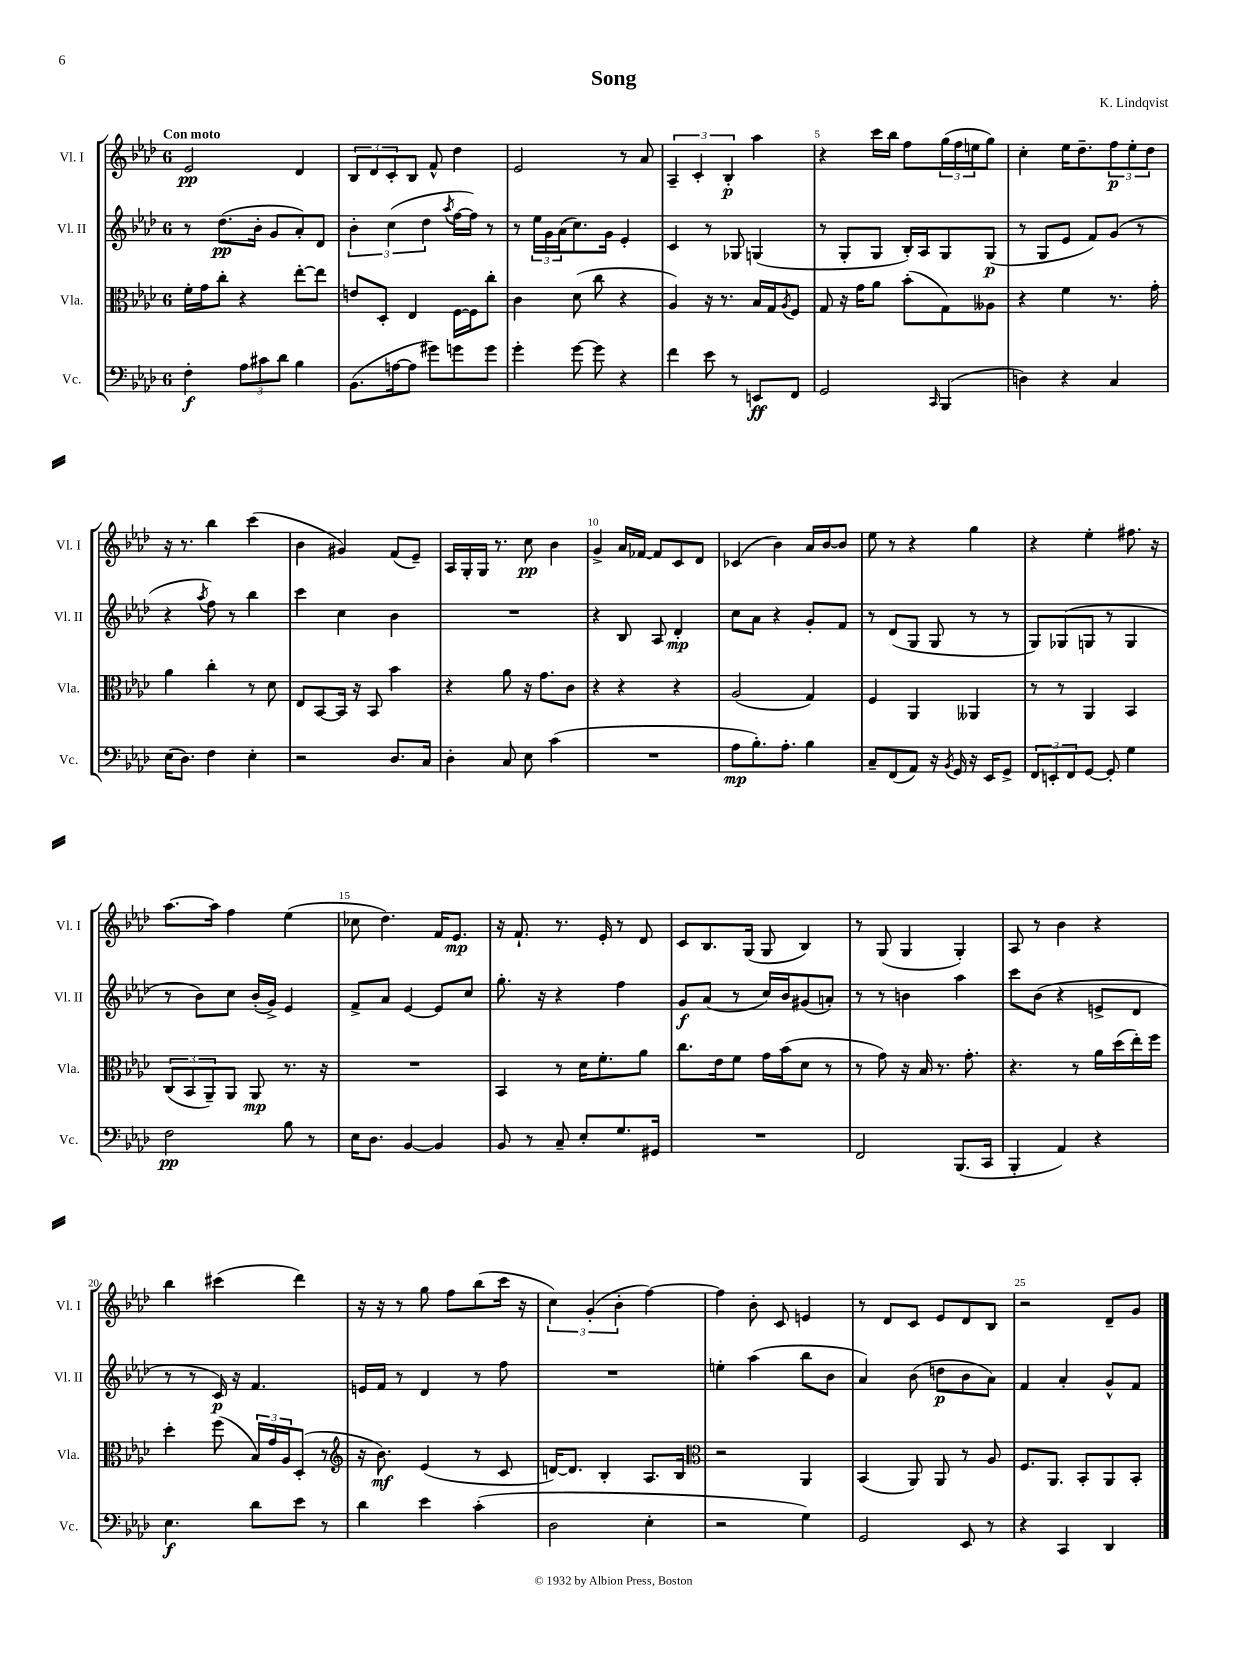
\header { title = "Song" composer = "K. Lindqvist" }
<<
\new StaffGroup <<
\new Staff = "s0" \with { instrumentName = "Vl. I" shortInstrumentName = "Vl. I" } {
    \clef treble \key aes \major \once \override Staff.TimeSignature.style = #'single-digit \time 6/8 \tempo "Con moto"
    ees'2\pp des'4 |
    \tuplet 3/2 { bes8 des'8 c'8-. } bes8 f'8-^ des''4 |
    ees'2 r8 aes'8 |
    \tuplet 3/2 { aes4-- c'4-. bes4-.\p } aes''4 |
    r4 c'''16 bes''16 f''8 \tuplet 3/2 { g''16( f''16 e''16 } g''8) |
    c''4-. ees''16 des''8.-- \tuplet 3/2 { f''8\p ees''8-. des''8 } |
    r16 r8. bes''4 c'''4( |
    bes'4 gis'4) f'8( ees'8--) |
    aes16 g16-. g16 r8. c''8\pp bes'4 |
    g'4-> aes'16 fes'16~ fes'8 c'8 des'8 |
    ces'4( bes'4) aes'16 bes'16~ bes'8 |
    ees''8 r8 r4 g''4 |
    r4 ees''4-. fis''8. r16 |
    aes''8.~ aes''16 f''4 ees''4( |
    ces''8 des''4.) f'16 ees'8.\mp |
    r16 f'8.-! r8. ees'16-. r8 des'8 |
    c'8 bes8. g16( g8 bes4) |
    r8 g8( g4 g4-.) |
    aes8 r8 bes'4 r4 |
    bes''4 cis'''4( des'''4) |
    r16 r16 r8 g''8 f''8 bes''8( c'''16 r16 |
    \tuplet 3/2 { c''4) g'4-.( bes'4-. } f''4~) |
    f''4 bes'8-. c'8 e'4 |
    r8 des'8 c'8 ees'8 des'8 bes8 |
    r2 des'8-- g'8 \bar "|." |
}
\new Staff = "s1" \with { instrumentName = "Vl. II" shortInstrumentName = "Vl. II" } {
    \clef treble \key aes \major \once \override Staff.TimeSignature.style = #'single-digit \time 6/8
    r8 des''8.\pp( bes'16-. g'8 aes'8-.) des'8 |
    \tuplet 3/2 { bes'4-. c''4( des''4 } \acciaccatura { aes''8 } f''16~ f''16) r8 |
    r8 \tuplet 3/2 { ees''16 g'16 aes'16( } c''8.) g'16 ees'4-. |
    c'4 r8 ges8 g4( |
    r8 g8-. g8 bes16-.) aes16 g8 g8\p( |
    r8 g8 ees'8 f'8) g'8( r8 |
    r4 \acciaccatura { aes''8 } f''8) r8 bes''4 |
    c'''4 c''4 bes'4 |
    R2. |
    r4 bes8 aes8 des'4-.\mp |
    c''8 aes'8 r4 g'8-. f'8 |
    r8 des'8( g8 g8 r8 r8 |
    g8) ges8( g8 r8 g4 |
    r8 bes'8) c''8 bes'16-.( g'16->) ees'4 |
    f'8-> aes'8 ees'4~ ees'8 c''8 |
    g''8.-. r16 r4 f''4 |
    g'8\f aes'8( r8 c''16) bes'16 gis'8( a'8-.) |
    r8 r8 b'4 aes''4 |
    c'''8 bes'8( r4 e'8-> des'8 |
    r8 r8 c'16\p) r16 f'4. |
    e'16 f'16 r8 des'4 r8 f''8 |
    R2. |
    e''4-. aes''4( bes''8 bes'8 |
    aes'4) bes'8( d''8\p bes'8 aes'8) |
    f'4 aes'4-. g'8-^ f'8 \bar "|." |
}
\new Staff = "s2" \with { instrumentName = "Vla." shortInstrumentName = "Vla." } {
    \clef alto \key aes \major \once \override Staff.TimeSignature.style = #'single-digit \time 6/8
    f'16-. g'16 c''8-. r4 ees''8~-. ees''8 |
    e'8 des8-. ees4 f16~ f16 c''8-. |
    c'4 des'8( c''8 r4 |
    aes4) r16 r8. bes16 g16 \acciaccatura { aes8 } f8 |
    g8 r16 g'16 aes'8 bes'8-.( g8) aeses8 |
    r4 f'4 r8. g'16-. |
    aes'4 c''4-. r8 des'8 |
    ees8 bes,8~ bes,16 r16 bes,8 bes'4 |
    r4 aes'8 r16 g'8. c'8 |
    r4 r4 r4 |
    aes2( g4) |
    f4 aes,4 aeses,4 |
    r8 r8 aes,4 bes,4 |
    \tuplet 3/2 { c8( bes,8 aes,8--) } aes,8 aes,8\mp r8. r16 |
    R2. |
    bes,4 r8 des'16 f'8.-. aes'8 |
    c''8. ees'16 f'8 g'16 bes'16( des'8 r8 |
    r8 g'8) r16 bes16 r8. g'8.-. |
    r4. r8 aes'16 des''16( ees''16-.) f''16 |
    des''4-. f''8( \tuplet 3/2 { bes16) g'16 aes16 } des8-.( r8 |
    \clef treble r16 bes'8.\mf) ees'4( r8 c'8 |
    d'16~) d'8. bes4-. aes8. bes16 |
    \clef alto r2 aes,4 |
    bes,4( aes,8) aes,8 r8 aes8 |
    f8. aes,8. bes,8-. aes,8 bes,8-. \bar "|." |
}
\new Staff = "s3" \with { instrumentName = "Vc." shortInstrumentName = "Vc." } {
    \clef bass \key aes \major \once \override Staff.TimeSignature.style = #'single-digit \time 6/8
    f4-.\f \tuplet 3/2 { aes8 cis'8 des'8 } bes4 |
    bes,8.( a16~ a8 gis'8) g'8 g'8 |
    g'4-. g'8~ g'8 r4 |
    f'4 ees'8 r8 e,8\ff f,8 |
    g,2 \grace { c,16 } bes,,4( |
    d4) r4 c4 |
    ees16( des8.) f4 ees4-. |
    r2 des8. c16 |
    des4-. c8 ees8 c'4( |
    R2. |
    aes8\mp bes8.-.) aes8.-. bes4 |
    c8-- f,8( aes,8) r16 \acciaccatura { bes,8 } g,16 r16 ees,16 g,8-> |
    \tuplet 3/2 { f,8 e,8-. f,8 } g,8~ g,8-. g4 |
    f2\pp bes8 r8 |
    ees16 des8. bes,4~ bes,4 |
    bes,8 r8 c8-- ees8-. g8. gis,16 |
    R2. |
    f,2 bes,,8.( c,16 |
    bes,,4-. aes,4) r4 |
    ees4.\f des'8 ees'8 r8 |
    des'4 ees'4 c'4-.( |
    des2 ees4-. |
    r2 g4) |
    g,2 ees,8 r8 |
    r4 c,4 des,4 \bar "|." |
}
>>
>>
\layout { \context { \Score \override BarNumber.break-visibility = ##(#f #t #t) barNumberVisibility = #(every-nth-bar-number-visible 5) } }
